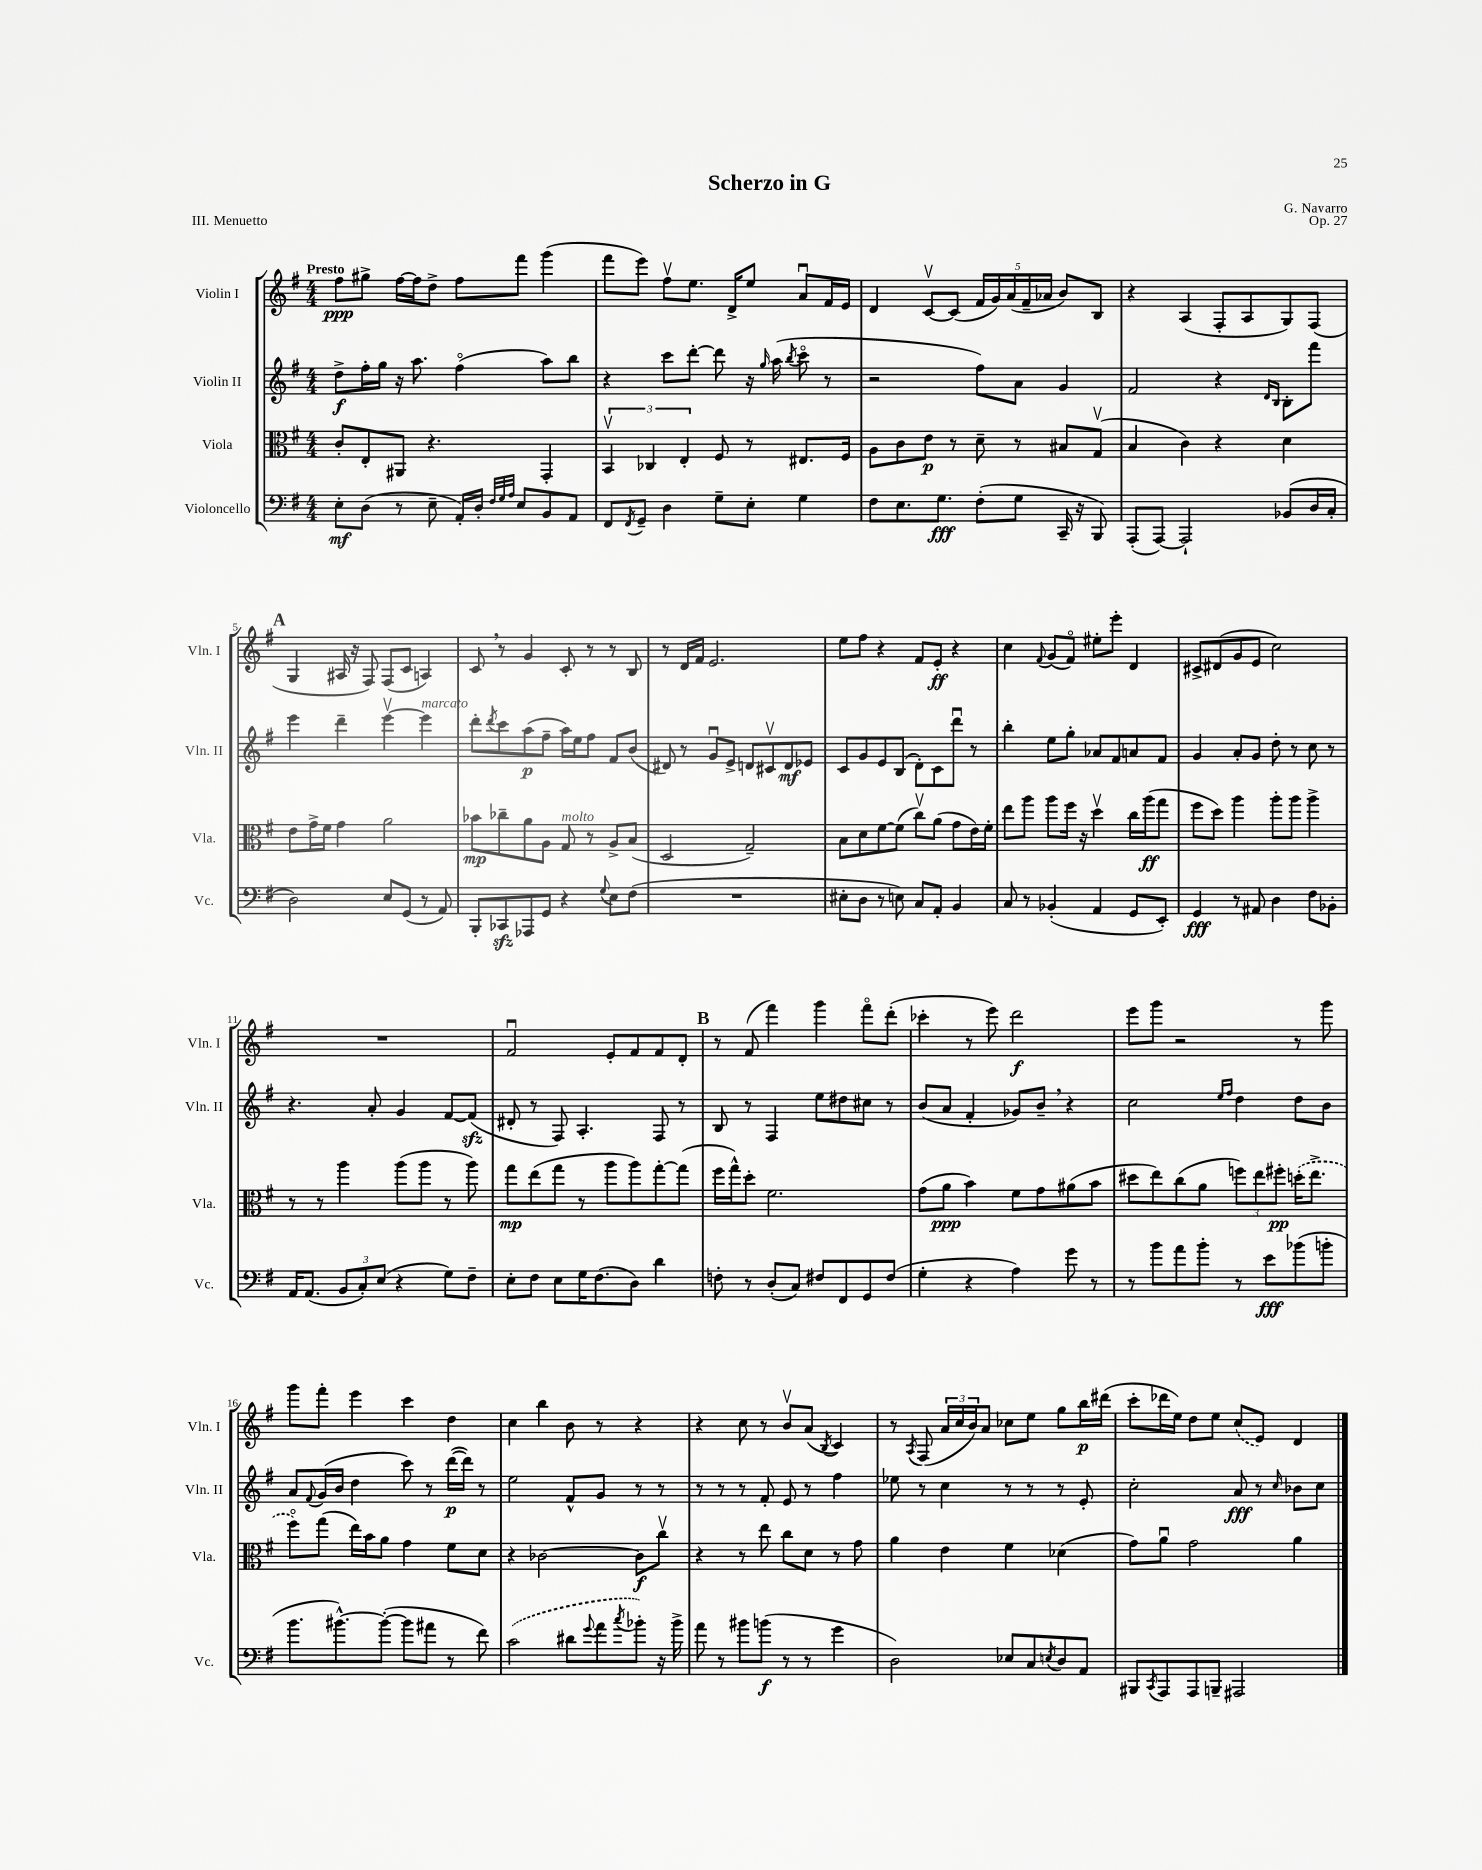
\header { title = "Scherzo in G" composer = "G. Navarro" opus = "Op. 27" piece = "III. Menuetto" }
<<
\new StaffGroup <<
\new Staff = "s0" \with { instrumentName = "Violin I" shortInstrumentName = "Vln. I" } {
    \clef treble \key g \major \numericTimeSignature \time 4/4 \tempo "Presto"
    fis''8\ppp gis''8-> fis''16~ fis''16 d''8-> fis''8 fis'''8 g'''4( |
    fis'''8 e'''8) fis''8\upbow e''8. d'16-> e''8 a'8\downbow fis'16 e'16 |
    d'4 c'8~\upbow c'8( \tuplet 5/4 { fis'16 g'16) a'16( fis'16-- aes'16 } b'8) b8 |
    r4 a4( fis8-. a8 g8) fis8( |
    \mark \markup { \bold "A" } g4 ais16 r16 fis8) fis8( c'8 a4) |
    c'8 \breathe r8 g'4 c'8-. r8 r8 b8 |
    r8 d'16 fis'16 e'2. |
    e''8 fis''8 r4 fis'8 e'8-.\ff r4 |
    c''4 \appoggiatura { fis'8 } g'8( fis'8\flageolet) eis''8-. e'''8-. d'4 |
    cis'8-> dis'8( g'8 e'8 c''2) |
    R1 |
    fis'2\downbow e'8-. fis'8 fis'8 d'8-. |
    \mark \markup { \bold "B" } r8 fis'8( fis'''4) g'''4 fis'''8\flageolet d'''8-.( |
    ces'''4-. r8 e'''8) d'''2\f |
    e'''8 g'''8 r2 r8 g'''8 |
    g'''8 fis'''8-. e'''4 c'''4 d''4 |
    c''4 b''4 b'8 r8 r4 |
    r4 c''8 r8 b'8\upbow a'8( \acciaccatura { b8 } c'4) |
    r8 \acciaccatura { a8 } fis8( \tuplet 3/2 { a'16 c''16 b'16) } a'8 ces''8 e''8 g''8 b''16\p dis'''16( |
    c'''8-. des'''16 e''16) d''8 e''8 \once \slurDashed c''8( e'8) d'4 \bar "|." |
}
\new Staff = "s1" \with { instrumentName = "Violin II" shortInstrumentName = "Vln. II" } {
    \clef treble \key g \major \numericTimeSignature \time 4/4
    d''8->\f fis''16-. g''16 r16 a''8. fis''4\flageolet( a''8) b''8 |
    r4 c'''8 d'''8~-. d'''8 r16 \grace { g''16 } a''16( \acciaccatura { b''8 } c'''8\flageolet r8 |
    r2 fis''8) a'8 g'4 |
    fis'2 r4 \grace { d'16 b16 } b8-. fis'''8 |
    \mark \markup { \bold "A" } e'''4 d'''4-- e'''4~\upbow e'''4^\markup { \italic "marcato" } |
    d'''8-. \acciaccatura { d'''8 } c'''8 a''8\p( fis''8-- a''16) e''16 fis''8 fis'8 b'8( |
    dis'8) r8 g'8\downbow e'8-> d'8 cis'8\upbow d'8\mf ees'8 |
    c'8 g'8 e'8 b8( d'8-.) c'8 d'''8\downbow r8 |
    b''4-. e''8 g''8-. aes'8 fis'8 a'8 fis'8 |
    g'4 a'8-. g'8 d''8-. r8 c''8 r8 |
    r4. a'8-. g'4 fis'8~ fis'8\sfz( |
    dis'8-. r8 fis8) a4.-. fis8 r8 |
    \mark \markup { \bold "B" } b8 r8 fis4 e''8 dis''8 cis''8 r8 |
    b'8( a'8 fis'4-. ges'8) b'8-- \breathe r4 |
    c''2 \grace { e''16 fis''16 } d''4 d''8 b'8 |
    a'8 \appoggiatura { fis'8 } g'16( b'16 d''4 c'''8) r8 d'''16~\p( d'''16) r8 |
    e''2 fis'8-^ g'8 r8 r8 |
    r8 r8 r8 fis'8-. e'8 r8 fis''4 |
    ees''8 r8 c''4 r8 r8 r8 e'8-. |
    c''2-. a'8\fff r8 \grace { c''16 } bes'8 c''8 \bar "|." |
}
\new Staff = "s2" \with { instrumentName = "Viola" shortInstrumentName = "Vla." } {
    \clef alto \key g \major \numericTimeSignature \time 4/4
    c'8-. e8-. ais,8 r4. g,4-. |
    \tuplet 3/2 { b,4\upbow ces4 e4-. } fis8 r8 eis8. fis16 |
    a8 c'8 e'8\p r8 d'8-- r8 bis8 g8\upbow( |
    b4 c'4) r4 d'4 |
    \mark \markup { \bold "A" } e'8 g'16-> fis'16 g'4 a'2 |
    bes'8\mp ces''8-- a'8 a8 g8^\markup { \italic "molto" } r8 a8-> b8( |
    d2 g2--) |
    b8 d'8 fis'8~ fis'8( c''8\upbow) a'8( g'8 e'16) fis'16-. |
    e''8 a''8 a''8 fis''16 r16 d''4\upbow c''16 a''16\ff( g''8 |
    fis''8 d''8) a''4 a''8-. a''8 a''4-> |
    r8 r8 a''4 a''8( a''8 r8 a''8) |
    g''8\mp e''8( g''8 r8 a''8 a''8) g''8~-. g''8( |
    \mark \markup { \bold "B" } fis''16 g''16-^) d''8-. fis'2. |
    g'8( a'8\ppp b'4) fis'8 g'8 ais'8( b'8 |
    dis''8 e''8) c''8( a'8 \tuplet 3/2 { f''8) e''8 fis''8-.\pp } \once \slurDashed d''16-.( e''8.-> |
    fis''8\flageolet) g''8( e''16) b'16 a'8 g'4 fis'8 d'8 |
    r4 ces'2~ ces'8\f c''8\upbow |
    r4 r8 e''8 c''8 d'8 r8 g'8 |
    a'4 e'4 fis'4 des'4( |
    g'8) a'8\downbow g'2 a'4 \bar "|." |
}
\new Staff = "s3" \with { instrumentName = "Violoncello" shortInstrumentName = "Vc." } {
    \clef bass \key g \major \numericTimeSignature \time 4/4
    e8-.\mf d8( r8 e8-- a,16-.) d16-. \grace { fis32 g32 a32 } e8 b,8 a,8 |
    fis,8 \acciaccatura { fis,8 } g,8-- d4 g8-- e8-. g4 |
    fis8 e8. g8.\fff fis8-.( g8 c,16-- r16 b,,8) |
    a,,8-.( a,,8~) a,,2-! bes,8( d16 c16-. |
    \mark \markup { \bold "A" } d2) e8 g,8( r8 a,8) |
    b,,8-. ces,8\sfz aes,,8 g,8 r4 \appoggiatura { g8 } e8 fis8( |
    R1 |
    eis8-. d8 r8 e8) c8 a,8-. b,4 |
    c8 r8 bes,4-.( a,4 g,8 e,8-.) |
    g,4\fff r8 ais,8 d4 fis8 bes,8-. |
    a,16 a,8.( \tuplet 3/2 { b,8 c8-.) e8( } r4 g8) fis8-- |
    e8-. fis8 e8 g16 fis8.( d8) d'4 |
    \mark \markup { \bold "B" } f8-. r8 d8-.( c8) fis8 fis,8 g,8 fis8( |
    g4-. r4 a4) g'8 r8 |
    r8 b'8 a'8 b'8-. r8 e'8\fff bes'8( b'8-. |
    b'8. bis'8.~-^) bis'8~-.( bis'8 ais'8 r8 fis'8) |
    \once \slurDashed c'2( dis'8 \appoggiatura { g'8 } a'8 \acciaccatura { c''8 } bes'8-.) r16 bes'16-> |
    a'8 r8 bis'8 b'8\f( r8 r8 g'4 |
    d2) ees8 c8 \acciaccatura { e8 } d8 a,8 |
    bis,,8 \acciaccatura { c,8 } a,,8 a,,8 b,,8-- ais,,2 \bar "|." |
}
>>
>>
